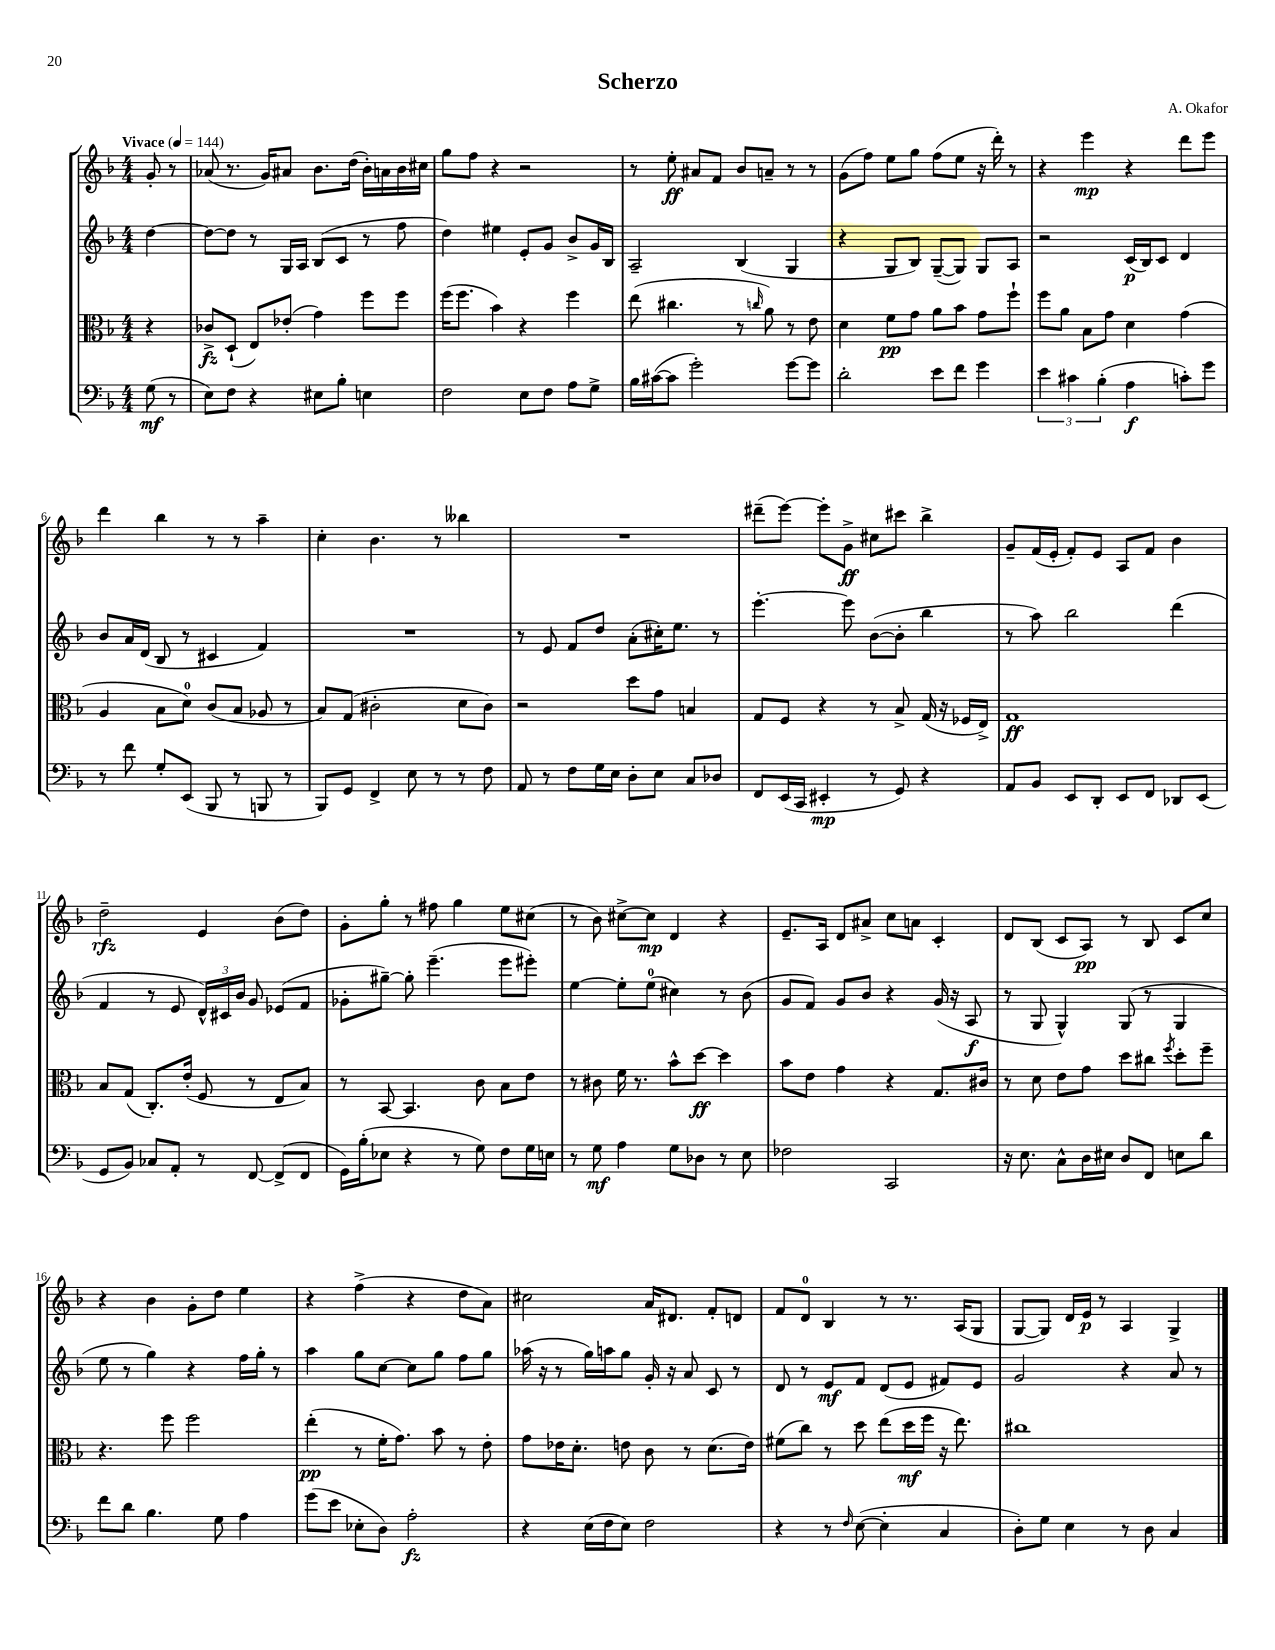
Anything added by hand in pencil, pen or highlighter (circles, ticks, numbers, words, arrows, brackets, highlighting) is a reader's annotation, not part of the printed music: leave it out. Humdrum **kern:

**kern	**dynam	**kern	**dynam	**kern	**dynam	**kern	**dynam
*part4	*part4	*part3	*part3	*part2	*part2	*part1	*part1
*staff4	*staff4	*staff3	*staff3	*staff2	*staff2	*staff1	*staff1
*clefF4	*	*clefC3	*	*clefG2	*	*clefG2	*
*k[b-]	*	*k[b-]	*	*k[b-]	*	*k[b-]	*
*M4/4	*	*M4/4	*	*M4/4	*	*M4/4	*
*MM144	*	*MM144	*	*MM144	*	*MM144	*
=	=	=	=	=	=	=	=
!	!	!	!	!	!	!LO:TX:a:B:t=Vivace	!
(8G\	mf	4r	.	[4dd\	.	8g'/	.
8r	.	.	.	.	.	8r	.
=1	=1	=1	=1	=1	=1	=1	=1
8E\L)	.	8c-X^/L	fz	8dd\L_	.	(8a-X/	.
8F\J	.	(8D`/J	.	8dd\J]	.	8.r	.
4r	.	8E/L)	.	8r	.	.	.
.	.	.	.	.	.	16g/KL)	.
.	.	(8e-X'/J	.	16G/LL	.	8a#X/J	.
.	.	.	.	16A/JJ	.	.	.
8E#X\L	.	4g\)	.	(8B-/L	.	8.b-\L	.
8B-'\J	.	.	.	8c/J	.	.	.
.	.	.	.	.	.	(16dd\Jk	.
4En\	.	8ff\L	.	8r	.	16b-'\LL)	.
.	.	.	.	.	.	16an\	.
.	.	8ff\J	.	8ff\	.	16b-\	.
.	.	.	.	.	.	16cc#X\JJ	.
=2	=2	=2	=2	=2	=2	=2	=2
2F\	.	(16ff\KL	.	4dd\)	.	8gg\L	.
.	.	8.ff\J	.	.	.	.	.
.	.	.	.	.	.	8ff\J	.
.	.	4b-\)	.	4ee#X\	.	4r	.
8E\L	.	4r	.	8e'/L	.	2r	.
8F\J	.	.	.	8g/J	.	.	.
8A\L	.	4ff\	.	8b-^/L	.	.	.
8G^\J	.	.	.	16g/L	.	.	.
.	.	.	.	16B-/JJ	.	.	.
=3	=3	=3	=3	=3	=3	=3	=3
16B-\LL	.	(8ee\	.	2A~/	.	8r	.
([16c#X\J	.	.	.	.	.	.	.
8c#\J]	.	4.cc#X\	.	.	.	8ee'\	ff
2g'\)	.	.	.	.	.	8a#X/L	.
.	.	.	.	.	.	8f/J	.
.	.	8r	.	(4B-/	.	8b-/L	.
.	.	16qqccn/	.	.	.	.	.
.	.	8a\)	.	.	.	8an~/J	.
[8g\L	.	8r	.	4G/	.	8r	.
8g\J]	.	8e\	.	.	.	8r	.
=4	=4	=4	=4	=4	=4	=4	=4
2d'\	.	4d\	.	4r	.	(8g\L	.
.	.	.	.	.	.	8ff\J)	.
.	.	8f\L	pp	8G/L	.	8ee\L	.
.	.	8g\J	.	8B-/J)	.	8gg\J	.
8e\L	.	8a\L	.	([8G~/L	.	(8ff\L	.
8f\J	.	8b-\J	.	8G/J])	.	8ee\J	.
4g\	.	8g\L	.	8G/L	.	16r	.
.	.	.	.	.	.	16ddd'\)	.
.	.	8ff`\J	.	8A/J	.	8r	.
=5	=5	=5	=5	=5	=5	=5	=5
6e\	.	8ff\L	.	2r	.	4r	.
.	.	8a\J	.	.	.	.	.
6c#X\	.	.	.	.	.	.	.
.	.	8B-\L	.	.	.	4eee\	mp
(6B-'\	.	.	.	.	.	.	.
.	.	8g\J	.	.	.	.	.
4A\	f	4d\	.	(16c/LL	p	4r	.
.	.	.	.	16B-/J)	.	.	.
.	.	.	.	8c/J	.	.	.
8cn'\L)	.	(4g\	.	4d/	.	8ddd\L	.
8g\J	.	.	.	.	.	8eee\J	.
!!LO:LB:g=z
=6	=6	=6	=6	=6	=6	=6	=6
8r	.	4A/	.	8b-/L	.	4ddd\	.
8f\	.	.	.	16a/L	.	.	.
.	.	.	.	(16d/JJ	.	.	.
8G'/L	.	8B-\L	.	8B-/	.	4bb-\	.
(8EE/J	.	8d\J)	.	8r	.	.	.
8BBB-/	.	(8c/L	.	4c#X/	.	8r	.
8r	.	8B-/J	.	.	.	8r	.
8BBBn/	.	8A-X/	.	4f/)	.	4aa~\	.
8r	.	8r	.	.	.	.	.
=7	=7	=7	=7	=7	=7	=7	=7
8BBB-/L)	.	8B-/L)	.	1r	.	4cc'\	.
8GG/J	.	(8G/J	.	.	.	.	.
4FF^/	.	2c#X'\	.	.	.	4.b-\	.
8E\	.	.	.	.	.	.	.
8r	.	.	.	.	.	8r	.
8r	.	8d\L	.	.	.	4bb--X\	.
8F\	.	8c#\J)	.	.	.	.	.
=8	=8	=8	=8	=8	=8	=8	=8
8AA/	.	2r	.	8r	.	1r	.
8r	.	.	.	8e/	.	.	.
8F\L	.	.	.	8f/L	.	.	.
16G\L	.	.	.	8dd/J	.	.	.
16E\JJ	.	.	.	.	.	.	.
8D'\L	.	8dd\L	.	(8a'\L	.	.	.
8E\J	.	8g\J	.	16cc#X'\K)	.	.	.
.	.	.	.	8.ee\J	.	.	.
8C/L	.	4Bn/	.	.	.	.	.
8D-X/J	.	.	.	8r	.	.	.
=9	=9	=9	=9	=9	=9	=9	=9
8FF/L	.	8G/L	.	[4.eee'\	.	(8ddd#X~\L	.
(16EE/L	.	8F/J	.	.	.	[8eee\J)	.
16CC/JJ	.	.	.	.	.	.	.
4EE#X'/	mp	4r	.	.	.	8eee'\L]	.
.	.	.	.	8eee\]	.	8g^\J	ff
8r	.	8r	.	([8b-\L	.	8cc#X\L	.
8GG/)	.	8B-^/	.	8b-'\J]	.	8ccc#X\J	.
4r	.	(16G/	.	4bb-\	.	4bb-^\	.
.	.	16r	.	.	.	.	.
.	.	16F-X/LL	.	.	.	.	.
.	.	16E^/JJ)	.	.	.	.	.
=10	=10	=10	=10	=10	=10	=10	=10
8AA/L	.	1G	ff	8r	.	8g~/L	.
8BB-/J	.	.	.	8aa\)	.	(16f/L	.
.	.	.	.	.	.	16e'/JJ	.
8EE/L	.	.	.	2bb-\	.	8f'/L)	.
8DD'/J	.	.	.	.	.	8e/J	.
8EE/L	.	.	.	.	.	8A/L	.
8FF/J	.	.	.	.	.	8f/J	.
8DD-X/L	.	.	.	(4ddd\	.	4b-\	.
(8EE/J	.	.	.	.	.	.	.
!!LO:LB:g=z
=11	=11	=11	=11	=11	=11	=11	=11
8GG/L	.	8B-/L	.	4f/	.	2dd~\	rfz
8BB-/J)	.	(8G/J	.	.	.	.	.
8C-X/L	.	8.C'/L)	.	8r	.	.	.
8AA'/J	.	.	.	8e/	.	.	.
.	.	(16e'/Jk	.	.	.	.	.
8r	.	8F/	.	24d^^/LL)	.	4e/	.
.	.	.	.	24c#X/	.	.	.
.	.	.	.	24b-/JJ	.	.	.
[8FF/	.	8r	.	8g/	.	.	.
(8FF^/L]	.	8E/L	.	(8e-X/L	.	(8b-\L	.
8FF/J	.	8B-/J)	.	8f/J	.	8dd\J)	.
=12	=12	=12	=12	=12	=12	=12	=12
16GG\LL)	.	8r	.	8g-X'\L	.	8g'\L	.
(16B-'\J	.	.	.	.	.	.	.
8E-X\J	.	[8BB-/	.	[8gg#X~\J)	.	8gg'\J	.
4r	.	4.BB-/]	.	8gg#'\]	.	8r	.
.	.	.	.	(4.eee~\	.	8ff#X\	.
8r	.	.	.	.	.	4gg\	.
8G\)	.	8c\	.	.	.	.	.
8F\L	.	8B-\L	.	8eee\L	.	8ee\L	.
16G\L	.	8e\J	.	8eee#X'\J)	.	(8cc#X\J	.
16En\JJ	.	.	.	.	.	.	.
=13	=13	=13	=13	=13	=13	=13	=13
8r	.	8r	.	[4ee\	.	8r	.
8G\	mf	8c#X\	.	.	.	8b-\)	.
4A\	.	16f\	.	8ee'\L]	.	[8cc#X^\L	.
.	.	8.r	.	.	.	.	.
.	.	.	.	(8ee\J	.	8cc#\J]	mp
8G\L	.	8b-^^\L	.	4cc#X\)	.	4d/	.
8D-X\J	.	[8dd\J	ff	.	.	.	.
8r	.	4dd\]	.	8r	.	4r	.
8E\	.	.	.	(8b-\	.	.	.
=14	=14	=14	=14	=14	=14	=14	=14
2F-X\	.	8b-\L	.	8g/L	.	8.e~/L	.
.	.	8e\J	.	8f/J)	.	.	.
.	.	.	.	.	.	16A/Jk	.
.	.	4g\	.	8g/L	.	8d/L	.
.	.	.	.	8b-/J	.	8a#X^/J	.
2CC/	.	4r	.	4r	.	8cc\L	.
.	.	.	.	.	.	8an\J	.
.	.	8.G/L	.	(16g/	.	4c'/	.
.	.	.	.	16r	.	.	.
.	.	.	.	8A/	f	.	.
.	.	16c#X/Jk	.	.	.	.	.
=15	=15	=15	=15	=15	=15	=15	=15
16r	.	8r	.	8r	.	8d/L	.
8.E\	.	.	.	.	.	.	.
.	.	8d\	.	8G/	.	(8B-/J	.
8C^^\L	.	8e\L	.	4G^^/)	.	8c/L	.
16D\L	.	8g\J	.	.	.	8A/J)	pp
16E#X\JJ	.	.	.	.	.	.	.
8D/L	.	8dd\L	.	(8G/	.	8r	.
8FF/J	.	8cc#X\J	.	8r	.	8B-/	.
.	.	8qff/	.	.	.	.	.
8En\L	.	8dd'\L	.	4G/	.	8c/L	.
8d\J	.	8ff~\J	.	.	.	8cc/J	.
!!LO:LB:g=z
=16	=16	=16	=16	=16	=16	=16	=16
8f\L	.	4.r	.	8ee\	.	4r	.
8d\J	.	.	.	8r	.	.	.
4.B-\	.	.	.	4gg\)	.	4b-\	.
.	.	8ff\	.	.	.	.	.
.	.	2ff\	.	4r	.	8g'\L	.
8G\	.	.	.	.	.	8dd\J	.
4A\	.	.	.	16ff\LL	.	4ee\	.
.	.	.	.	16gg'\JJ	.	.	.
.	.	.	.	8r	.	.	.
=17	=17	=17	=17	=17	=17	=17	=17
(8g\L	.	(4ee'\	pp	4aa\	.	4r	.
8e\J	.	.	.	.	.	.	.
8E-X'\L	.	8r	.	8gg\L	.	(4ff^\	.
8D\J)	.	16f'\KL	.	[8cc\J	.	.	.
.	.	8.g\J)	.	.	.	.	.
2A'\	fz	.	.	8cc\L]	.	4r	.
.	.	8b-\	.	8gg\J	.	.	.
.	.	8r	.	8ff\L	.	8dd\L	.
.	.	8e'\	.	8gg\J	.	8a\J)	.
=18	=18	=18	=18	=18	=18	=18	=18
4r	.	8g\L	.	(16aa-X\	.	2cc#X\	.
.	.	.	.	16r	.	.	.
.	.	16e-X\K	.	8r	.	.	.
.	.	8.d'\J	.	.	.	.	.
(16E\LL	.	.	.	16gg\LL)	.	.	.
16F\J	.	.	.	16aan\J	.	.	.
8E\J)	.	8en\	.	8gg\J	.	.	.
2F\	.	8c\	.	16g'/	.	16a/KL	.
.	.	.	.	16r	.	8.d#X/J	.
.	.	8r	.	8a/	.	.	.
.	.	(8.d\L	.	8c/	.	8f'/L	.
.	.	.	.	8r	.	8dn/J	.
.	.	16e\Jk)	.	.	.	.	.
=19	=19	=19	=19	=19	=19	=19	=19
4r	.	(8f#X\L	.	8d/	.	8f/L	.
.	.	8cc\J)	.	8r	.	8d/J	.
8r	.	8r	.	8e/L	mf	4B-/	.
16qqF/	.	.	.	.	.	.	.
([8E\	.	8dd\	.	8f/J	.	.	.
4E'\]	.	(8ee\L	.	(8d/L	.	8r	.
.	.	16dd\L	mf	8e/J	.	8.r	.
.	.	16ff\JJ	.	.	.	.	.
4C/	.	16r	.	8f#X/L)	.	.	.
.	.	8.ee\)	.	.	.	(16A/KL	.
.	.	.	.	8e/J	.	8G/J	.
=20	=20	=20	=20	=20	=20	=20	=20
8D'\L)	.	1cc#X	.	2g/	.	[8G/L	.
8G\J	.	.	.	.	.	8G/J])	.
4E\	.	.	.	.	.	16d/LL	.
.	.	.	.	.	.	16e/JJ	p
.	.	.	.	.	.	8r	.
8r	.	.	.	4r	.	4A/	.
8D\	.	.	.	.	.	.	.
4C/	.	.	.	8a/	.	4G^/	.
.	.	.	.	8r	.	.	.
==	==	==	==	==	==	==	==
*-	*-	*-	*-	*-	*-	*-	*-
